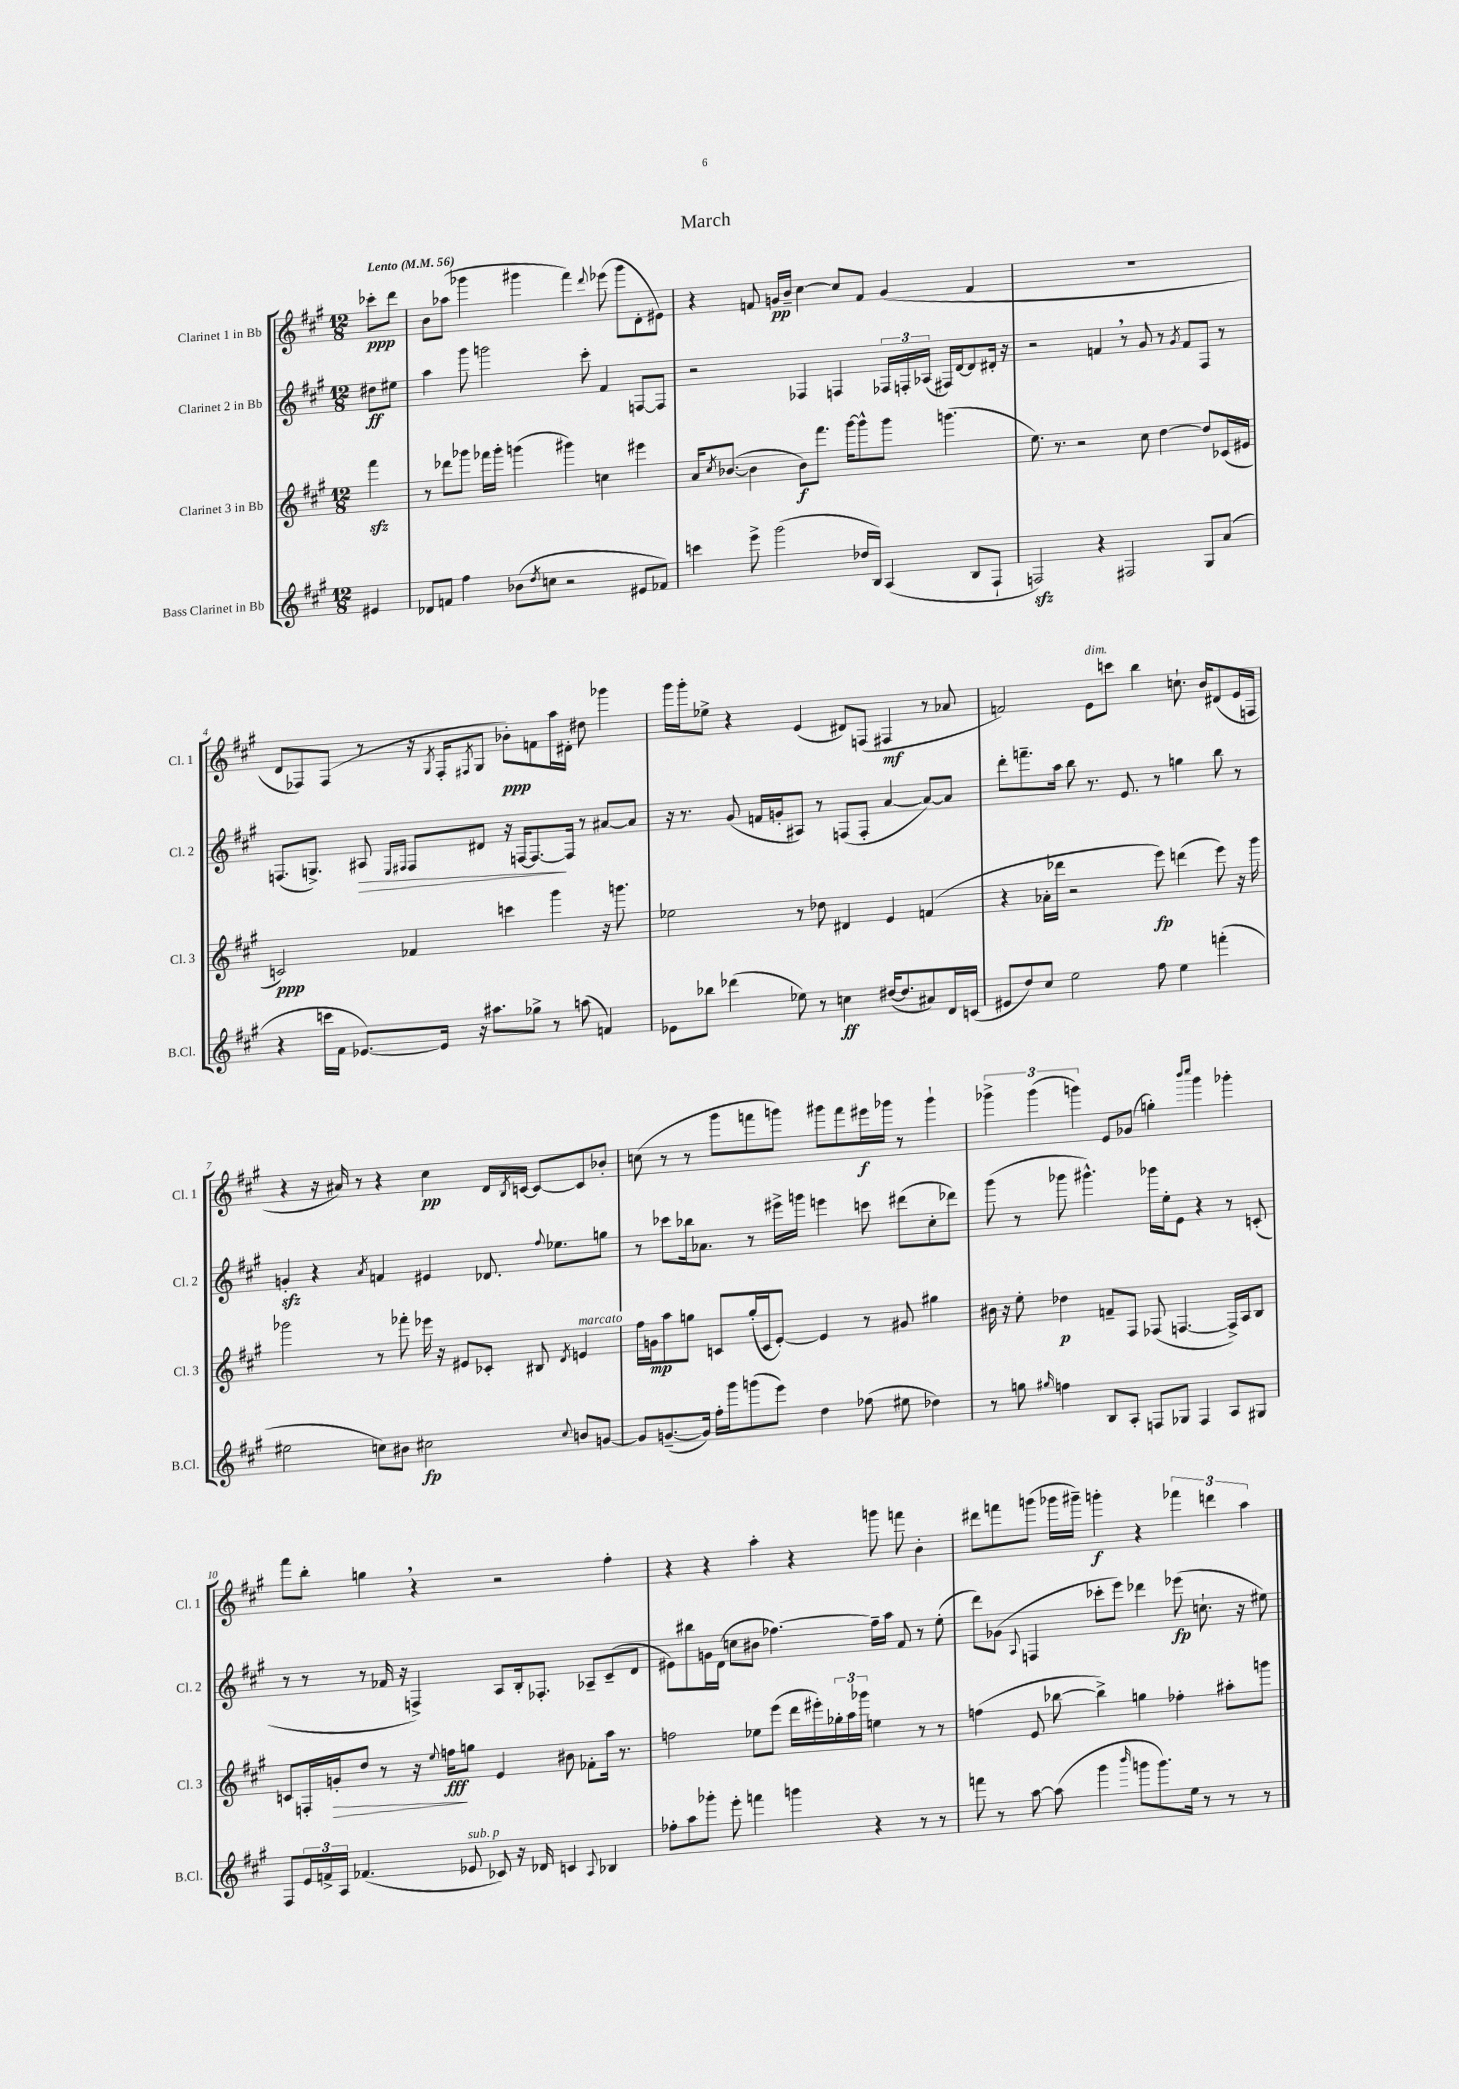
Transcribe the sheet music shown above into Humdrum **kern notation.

**kern	**kern	**kern	**kern
*staff4	*staff3	*staff2	*staff1
*clefG2	*clefG2	*clefG2	*clefG2
*k[f#c#g#]	*k[f#c#g#]	*k[f#c#g#]	*k[f#c#g#]
*M12/8	*M12/8	*M12/8	*M12/8
*MM56	*MM56	*MM56	*MM56
4e#/	4fff#\	8dd#\L	8ccc-'\L
.	.	8ee#\J	8ddd\J
=	=	=	=
8d-/L	8r	4aa\	8b\L
8f/J	8ddd-\L	.	(8aa-\J
4ff#\	8ggg-\J	8ggg#\	4ggg-\
.	16fff-\LL	2ggg\	.
.	16ggg-'\JJ	.	.
(8b-\L	(4ggg\	.	4ggg#\
8qdd/	.	.	.
8cc\J	.	.	.
2r	4ggg#\)	.	4fff#\)
.	.	8ccc#'\	.
.	.	.	8qqddd/
.	4cc\	4f#/	(8eee-\
.	.	.	8ggg#\L
8e#/L	4eee#\	[8F/L	8d'\
8f-/J)	.	8F/]J	8e#\J)
=	=	=	=
4ccc\	16a/LK	2r	4r
.	8qcc#/	.	.
.	([8.b-/J	.	.
8eee^\	4b-\]	.	8f/
(2ggg#\	.	.	16g/LL
.	.	.	16b~/JJ
.	8b-\L)	4F-/	[4cc#\
.	8.fff#\J	.	.
.	.	4F/	8cc#/]L
.	[16ggg#\LK	.	.
16dd-/LL	8ggg#^^\]	.	8f/J
16B/JJ)	.	.	.
(4A/	8ggg#\J	24F-/LL	(4g/
.	.	24F'/	.
.	.	(24A-/JJ	.
.	(4.ggg\	16F#/LL)	.
.	.	[16d/J	.
8B/L	.	8d/]	4f/
8F#`/J	.	16d#'/Jk	.
.	.	16r	.
=	=	=	=
2F/)	8.ee\)	2r	1.r
.	8.r	.	.
.	2r	.	.
4r	.	4f/	.
2F#/	.	8r	.
.	8cc#\	8g#/	.
.	[4dd\	8r	.
.	.	8qg#/	.
.	.	8f/L	.
8G#/L	8dd/]L	8F#/J	.
(8a/J	(16c-/L	8r	.
.	16e#/JJ	.	.
=	=	=	=
4r	2c/)	(8.F/L	8d/L
.	.	.	8F-/)
.	.	8.G^/J)	.
16ccc\LL	.	.	(8F-/J
16f#\JJ	.	.	.
[8.e-/L)	.	8A#/	8r
.	.	16qqE/LL	.
.	.	16qqF#/JJ	.
.	4f-/	8F#/L	16r
.	.	.	8qG#/
16e-/]Jk	.	.	16F-'/LK
.	.	.	8qF#/
16r	.	8d#/J	8G#/J
8.aa#\L	.	.	.
.	4ccc\	16r	8b-'\L)
.	.	[16F/LK	.
8gg-^\J	.	8.F/_	8f\
8r	4ggg#\	.	16aa\L
.	.	16F/]Jk	16d#'\JJ
(8aa\	.	8r	8dd#\
4f/)	16r	[8a#/L	4ggg-\
.	8.ggg\	.	.
.	.	8a#/]J	.
=	=	=	=
8e-\L	2ee-\	16r	16ggg#\LL
.	.	8.r	16ggg#'\J
8bb-\J	.	.	8ee-^\J
(4ddd-\	.	(8g#/	4r
.	.	16f/LL	.
.	.	16g'/J	.
8ee-\)	8r	8A#/J)	(4e/
8r	8dd-\	8r	.
4cc\	4d#/	(8F/L	8d#/L)
.	.	8F'/J	(8F/J
([16dd#/LK	4e/	[4a/	4F#/
8.dd#/]	.	.	.
8a#/)	(4f/	8a/_L)	8r
16d/L	.	8a/]J	8a-/
(16c/JJ	.	.	.
=	=	=	=
8e#/L	4r	8ddd'\L	2f/)
8dd/)	.	8.fff~\	.
8cc#/J	16a-'\LL	.	.
.	16ddd-\JJ	16aa\Jk	.
2ee\	2r	8bb\	.
.	.	8.r	8e\L
.	.	.	8ccc\J
.	.	8.e/	.
.	.	.	4bb\
8ff#\	8eee\)	8r	.
4ee\	(4ddd\	4gg\	8.cc`\
.	.	.	16b/LK
(4fff'\	8eee\)	8bb\	(8d#/
.	16r	8r	16e/L
.	16ggg#\	.	16F/JJ
=	=	=	=
2ee#\	2ggg-\	4g'/	4r
.	.	4r	16r
.	.	.	16a#/)
.	.	.	8r
.	.	8qa/	.
8cc\L)	8r	4f/	4r
8b#\J	8fff-'\	.	.
2cc#\	16eee-\	4e#/	4cc#\
.	16r	.	.
.	8e#/L	.	.
.	8c-'/J	8.d-/	16d/LL
.	.	.	8qB/
.	.	.	[16c/JJ
.	8B#/	.	8c/_L
.	.	8qqff#/	.
.	.	8.ee-\L	.
8qqcc#/	8qd/	.	.
8b/L	4e/	.	8c/]
[8g/J	.	8gg\J	8b-'/J
=	=	=	=
8g/]L	16ff#\LL	8r	(8cc\
.	16g\J	.	.
([8.g~/	8aa\	8ccc-\L	8r
.	8gg\J	16bb-\k	8r
16g/]Jk)	.	8.a-\J	.
16ff#'\LL	8c/L	.	8ggg#\L
16ggg#\J	.	.	.
(8ggg\	(16gg'/L	8r	8fff\
.	16c/J	.	.
8eee\J)	[8e'/J)	16eee#^\LL	8ggg\J)
.	.	16ggg\JJ	.
4dd\	4e/]	4eee\	8ggg#\L
.	.	.	8fff\
(8ff-\	8r	8ccc\	16eee#\L
.	.	.	16ggg-\JJ
8ee#\	8g#/	(8ddd#\L	8r
4dd-\)	4gg#\	8cc#'\	4ggg-`\
.	.	8ddd-\J)	.
=	=	=	=
8r	16b#\	(8ggg#\	6ggg-^\
.	16r	.	.
8gg\	8ee'\	8r	.
.	.	.	(6ggg-\
16qqgg#/	.	.	.
4ff\	4dd-\	8ggg-\	.
.	.	.	6ggg\)
.	.	4.ggg#^^\)	.
8B/L	8f~/L	.	8e/L
8A'/J	8F#/J	.	(8g-/J
8F/L	(8F-/	16ggg-\LL	4gg'\)
.	.	16ee'\J	.
8G-/J	[4.F/	8e\J	.
.	.	.	16qqbbb/LL
.	.	.	16qqcccc#/JJ
4F/	.	4r	4ggg\
8A/L	16F^/]LL)	8r	4ggg-'\
.	16A/J	.	.
8G#/J	8B/J	(8c'/	.
=	=	=	=
8F#/L	8c/L	8r	8fff#\L
24e/L	16F'/L	8r	8bb'\J
24f^/	.	.	.
.	16g'/J	.	.
24A/JJ	.	.	.
(4.f-/	8dd/J	8r	4gg\
.	8r	16f-/	.
.	.	16r	.
.	16r	4F^/)	4r
.	8qqee/	.	.
.	16ff\LK	.	.
8e-/	8gg\J	.	.
8c-/)	4e/	8A/L	2r
16r	.	16B'/k	.
16d-/	.	8.F-'/J	.
4c/	8b#\	.	.
.	8f-'\L	8A-~/L	.
8qqA/	.	.	.
4B-/	16aa\Jk	(8c#~/	4ff#'\
.	8.r	.	.
.	.	8d/J	.
=	=	=	=
8ff-'\L	2ff\	8e#\L)	4r
8aa\	.	8bb#\	.
8ggg-'\J	.	16g\L	4r
.	.	(16d\JJ	.
8eee'\	.	8cc\L	.
4fff\	8ee-\L	8b#\J	4aa'\
.	(8eee\J	[4.ff-\)	.
4ggg\	16ddd\LL	.	4r
.	16eee#'\)	.	.
.	24gg-'\	.	.
.	24aa\	.	.
.	24ggg-\JJ	.	.
4r	4ee\	16ff-~\]LL	8ggg\
.	.	16aa\JJ	.
.	.	8f#/	8fff\
8r	8r	8r	4b'\
8r	8r	(8ee'\	.
=	=	=	=
8fff\	(4ff\	8ddd\L)	8ddd#\L
8r	.	(8g-\J	8fff\
.	.	8qqA/	.
[8aa\	8e/	4F/	(8ggg\J
(8aa\]	[8bb-\	.	16ggg-\LL
.	.	.	16ggg#~\JJ)
4ggg#\	4bb-^\])	8ccc-'\L	4ggg'\
.	.	8eee\J)	.
16qqbbb/	.	.	.
8ggg\L	4gg\	4ddd-\	4r
8.ggg\)	.	.	.
.	4ff-'\	(8eee-\	6fff-\
16ee\Jk	.	.	.
8r	.	8.cc`\	.
.	.	.	6ddd\
8r	8aa#'\L	.	.
.	.	16r	.
.	.	.	6aa\
8r	8ggg\J	8ee#\)	.
==	==	==	==
*-	*-	*-	*-
